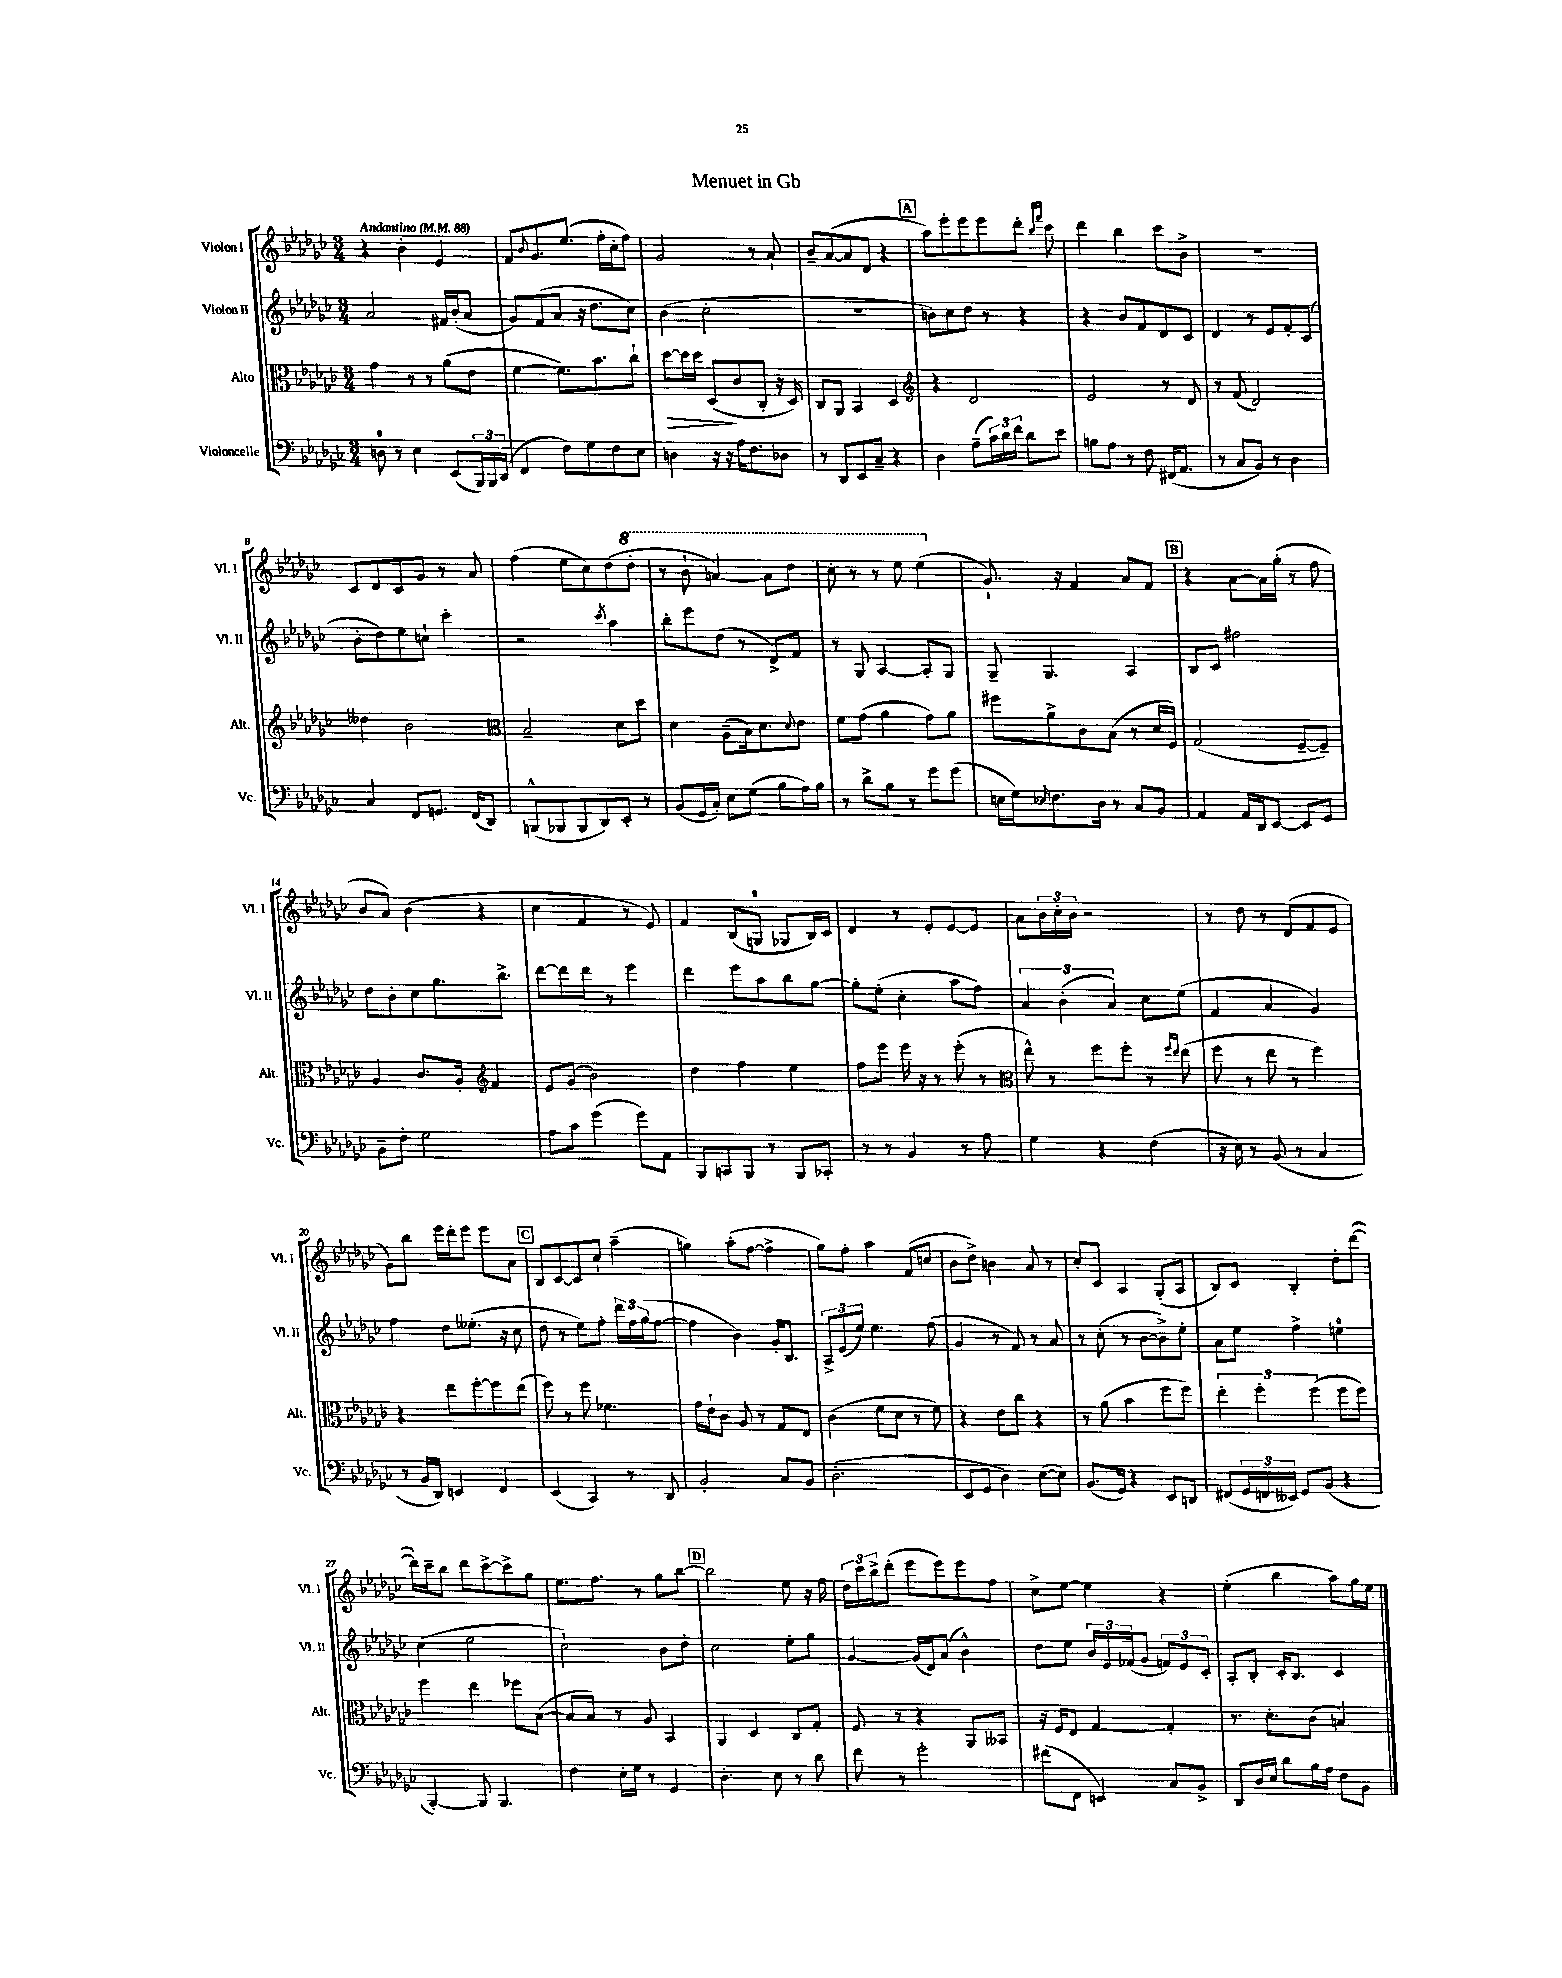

**kern	**kern	**kern	**kern
*staff4	*staff3	*staff2	*staff1
*clefF4	*clefC3	*clefG2	*clefG2
*k[b-e-a-d-g-c-]	*k[b-e-a-d-g-c-]	*k[b-e-a-d-g-c-]	*k[b-e-a-d-g-c-]
*M3/4	*M3/4	*M3/4	*M3/4
*MM88	*MM88	*MM88	*MM88
8D\	4g-\	2a-/	4r
8r	.	.	.
4E-\	8r	.	4b-'\
.	8r	.	.
(8EE-/L	(8a-\L	16f#/LL	4e-/
.	.	(16b-'/J	.
24BBB-/L)	8e-\J	8a-/J	.
24BBB-/	.	.	.
(24DD-/JJ	.	.	.
=	=	=	=
4FF/	[4f\	8g-/L)	8f/L
.	.	.	8qqb-/
.	.	(8f/	8.g-/
8F\L)	8.f\]L)	8a-/J	.
.	.	.	(8.ee-/J
8G-\	.	16r	.
.	8.b-\	8.dd-\L	.
8F\	.	.	16ff'\LL
.	.	.	16cc-'\J
8E-\J	8cc-`\J	8cc-\J)	8ff\J)
=	=	=	=
4D\	[8dd-\L	(4b-\	2g-/
.	16dd-\]L	.	.
.	16dd-\JJ	.	.
16r	(8D-/L	2cc-'\	.
16r	.	.	.
16A-\LK	8c-/	.	.
8.F\	.	.	.
.	8C-'/J	.	8r
8D-\J	16r	.	8a-`/
.	16D-/)	.	.
=	=	=	=
8r	8C-/L	2.r	8b-~/L
8DD-/L	8AA-/J	.	([8a-/
8EE-/	4BB-/	.	8a-/]
8C-~/J	.	.	8d-/J
4r	4D-/	.	4r
=	=	=	=
*	*clefG2	*	*
4D-\	4r	8b\L)	8aa-\L)
.	.	8cc-\	8eee-'\
(8A-~\L	2d-/	8dd-\J	8eee-\
24c-\L)	.	8r	8eee-\
24d-\	.	.	.
24f\JJ	.	.	.
8d-\L	.	4r	8ddd-'\J
.	.	.	16qqbb-/LL
.	.	.	16qqfff/JJ
8e-\J	.	.	8ccc-\
=	=	=	=
8B\L	2e-/	4r	4ddd-\
8A-\J	.	.	.
8r	.	8b-/L	4bb-\
8F\	.	8f/	.
(16FF#/LK	8r	8d-/	8ccc-\L
8.AA-/J	.	.	.
.	8d-/	8c-/J	8b-^\J
=	=	=	=
8r	8r	4d-/	2.r
8C-/L	(8f/	.	.
8BB-/J)	2d-/)	8r	.
8r	.	8e-/L	.
4D-\	.	8f'/	.
.	.	(8c-/J	.
=	=	=	=
4C-/	4dd--\	8b-'\L	8c-/L
.	.	8dd-\)	8d-/
8FF/L	2b-\	8ee-\	8c-/
8.GG/J	.	8cc`\J	8g-/J
.	.	4ccc-'\	8r
(16FF/LK	.	.	.
8DD-/J)	.	.	8a-/
=	=	=	=
*	*clefC3	*	*
(8BBB^^/L	2B-~/	2r	(4ff\
8BBB-/	.	.	.
8BBB-/	.	.	8ee-\L
8DD-/)	.	.	8cc-\)
.	.	8qccc-/	.
8EE-'/J	8d-\L	4aa-\	(8dd-\
8r	8dd-\J	.	8ddd-'\J
=	=	=	=
(8BB-/L	4d-\	8bb-'\L	8r
16GG-/L	.	8eee-\	8bb-`\
16C-'/JJ)	.	.	.
8E-\L	(8A-~\L	(8dd-\J	[4aa/)
(8G-\J	16B-\k)	8r	.
.	8.d-\	.	.
8B-\L	.	8d-^/L)	8aa\]L
.	8qqd-/	.	.
16A-\L)	8e-\J	8f/J	8ddd-\J
16B-\JJ	.	.	.
=	=	=	=
8r	8f\L	8r	8ccc-'\
8d-^\L	(8g-\J	8G-/	8r
8B-\J	4a-\	[4A-/	8r
8r	.	.	8eee-\
8g-\L	8g-\L)	8A-'/]L	(4eee-\
(8g-\J	8a-\J	8G-/J	.
=	=	=	=
16E\LL	8ff#\L	8G-~/	8.g-`/)
16G-\J)	.	.	.
16qqE-/	.	.	.
8.F\	8a-^\	4.G-/	.
.	.	.	16r
.	8c-\	.	4f/
16D-\Jk	.	.	.
8r	(8B-\J	.	.
8C-/L	8r	4A-/	8a-/L
8BB-/J	16d-/LL	.	8f/J
.	16F/JJ)	.	.
=	=	=	=
4AA-/	(2G-/	8B-/L	4r
.	.	8c-/J	.
16AA-/LL	.	2ff#\	[8a-\L
16DD-/J	.	.	.
[8EE-/J	.	.	16a-\]L
.	.	.	(16gg-'\JJ
8EE-/]L	[8F~/L	.	8r
8GG-/J	8F~/]J)	.	8ff\
=	=	=	=
8BB-~\L	4A-/	8dd-\L	8b-/L
8F'\J	.	8b-'\	8a-/J)
2G-\	8.c-/L	8cc-\	(4b-\
.	.	8.gg-\	.
.	16A-'/Jk	.	.
*	*clefG2	*	*
.	4f/	.	4r
.	.	8.bb-^\J	.
=	=	=	=
8A-\L	8e-/L	[8ddd-\L	4cc-\
8c-\J	(8g-/J	8ddd-\]	.
(4g-\	2b-\)	8ddd-\J	4f/
.	.	8r	.
8g-\L)	.	4eee-\	8r
8AA-\J	.	.	8e-/)
=	=	=	=
8BBB-/L	4dd-\	4ddd-\	4f/
8CC/	.	.	.
8BBB-/J	4ff\	8eee-\L	(8B-/L
8r	.	8aa-\	8G/J
8BBB-/L	4ee-\	8bb-\	8G-/L
8CC-'/J	.	[8gg-\J	16B-/L)
.	.	.	16c-/JJ
=	=	=	=
8r	8ff\L	8gg-'\]L	4d-/
8r	8eee-\J	(8ee-'\J	.
4BB-/	16eee-\	4cc-'\	8r
.	16r	.	.
.	8r	.	8e-'/L
8r	(8eee-'\	8aa-\L	[8e-/
8A-\	8r	8ff\J)	8e-/]J
=	=	=	=
*	*clefC3	*	*
4G-\	8ee-^^\)	6a-/	8a-\L
.	8r	.	24b-\L
.	.	(6b-'\	24cc-'\
.	.	.	24b-\JJ
4r	8ff\L	.	2r
.	.	6a-/)	.
.	8ff'\J	.	.
(4F\	8r	8cc-\L	.
.	16qqff/LL	.	.
.	16qqee-/JJ	.	.
.	(8ee-\	(8ee-\J	.
=	=	=	=
16r	8ff\	4f/	8r
16E-\)	.	.	.
8r	8r	.	8dd-\
(8BB-/	8ee-\	4a-/	8r
8r	8r	.	(8d-/L
4C-/	4ff\)	4g-/)	8f/
.	.	.	8e-/J
=	=	=	=
8r	4r	4ff\	8g-\L)
16BB-/LL	.	.	8bb-\J
16DD-/JJ)	.	.	.
4EE/	8ee-\L	8dd-\L	16eee-\LL
.	.	.	16ddd-'\J
.	[8ff'\	(8.ee--'\J	8eee-\J
4FF/	8ff\]	.	8eee-\L
.	.	16r	.
.	(8ee-\J	8cc-\	8a-\J
=	=	=	=
(4EE-/	8ff\)	8dd-\	8B-/L
.	8r	8r	[8c-/
4CC-/)	8ff\	8ee-\L)	8c-/]
.	4.f-\	8ff'\J	8cc-`/J
8r	.	24ddd-\LL	(4aa-~\
.	.	24ff\	.
.	.	(24gg-\J	.
8DD-/	.	[8ff\J	.
=	=	=	=
2BB-'/	16g-\LL	4ff\]	4gg\)
.	16e-`\J	.	.
.	8c-\J	.	.
.	8A-/	4b-\)	(8aa-'\L
.	8r	.	[8ff\J
8C-/L	8G-/L	16g-'/LK	4ff^\]
.	.	8.B-/J	.
8BB-/J	8E-/J	.	.
=	=	=	=
(2.D-'\	(4c-\	12A-^/L	8gg-\L)
.	.	(12e-/	.
.	.	.	8ff'\J
.	.	12ee-/J)	.
.	8f\L	4.ee-\	4aa-\
.	8d-\J	.	.
.	8r	.	(8f/L
.	8f\)	(8ff\	8cc/J
=	=	=	=
8EE-/L	4r	4g-/	8b-\L
8GG-/J	.	.	8dd-^\J)
4D-\)	8e-\L	8r	4b\
.	8cc-\J	8f/)	.
([8E-\L	4r	8r	8a-/
8E-\]J)	.	8a-/	8r
=	=	=	=
(8.BB-/L	8r	8r	8cc-'/L
.	(8a-\	(8cc-'\	8c-/J
16GG-/Jk)	.	.	.
4r	4b-\	8r	4A-/
.	.	[8b-\L	.
8EE-/L	8ff\L	8b-^\])	(8G-'/L
8DD/J	8ff\J)	8ee-'\J	8A-/J
=	=	=	=
(8FF#/L	6ee-'\	8a-\L	8B-/L)
24GG-/L	.	8ee-\J	8c-/J
24FF/	6ff'\	.	.
24EE--/JJ)	.	.	.
8GG-/L	.	4ff^\	4B-'/
.	(6ff\	.	.
(8BB-/J	.	.	.
4r	8ff\L	4ee\	8dd-'\L
.	8ff\J)	.	([8ddd-\J
=	=	=	=
[4BBB-'/)	4ff\	(4cc-\	16ddd-\]LL)
.	.	.	16ccc-~\J
.	.	.	8bb-\J
8BBB-/]	4ee-\	2ee-\	8ddd-\L
4.BBB-/	.	.	[8ccc-^\
.	8ff-\L	.	8ccc-^\]
.	([8B-\J	.	8gg-\J
=	=	=	=
4F\	8B-/]L	2cc-`\)	8.ee-\L
.	8B-/J)	.	.
.	.	.	8.ff\J
16E-'\LL	8r	.	.
16G-\JJ	.	.	.
8r	8A-/	.	8r
4GG-/	4BB-/	8b-\L	8gg-\L
.	.	8dd-'\J	[8bb-\J
=	=	=	=
4.D-'\	4AA-/	2cc-\	2bb-\]
.	4D-/	.	.
8E-\	.	.	.
8r	8C-/L	8ee-'\L	8ee-\
8d-\	8G-'/J	8gg-\J	16r
.	.	.	16ff\
=	=	=	=
8f\	8F/	[4g-/	24dd-\LL
.	.	.	24ccc-\
.	.	.	24bb-^\J
8r	8r	.	(8ddd-'\J
2g-'\	4r	(16g-/]LL	8eee-\L
.	.	16d-/J)	.
.	.	(8a-/J	8eee-\)
.	8AA-/L	4b-^^\)	8eee-\
.	8BB--/J	.	8ff\J
=	=	=	=
(8f#\L	16r	8dd-\L	8cc-^\L
.	16F/LK	.	.
8FF\J	8E-/J	8ee-\J	[8ee-\J
4EE/)	[4G-/	24b-/LL	4ee-\]
.	.	24e-/	.
.	.	(24f-/J	.
.	.	8g-/J	.
8C-/L	4G-'/]	12f/L)	4r
.	.	12e-/	.
8BB-^/J	.	.	.
.	.	12c-'/J	.
=	=	=	=
8DD-/L	8.r	8A-'/L	(4ee-'\
16D-/L	.	8B-'/J	.
16E-/JJ	8.d-'\L	.	.
8d-\L	.	16c-'/LK	4bb-\
.	.	8.B-/J	.
16B-\L	(8c-\J	.	.
16A-\JJ	.	.	.
8F\L	4B/)	4c-/	8aa-\L)
8BB-\J	.	.	16gg-\L
.	.	.	16ee-\JJ
==	==	==	==
*-	*-	*-	*-
